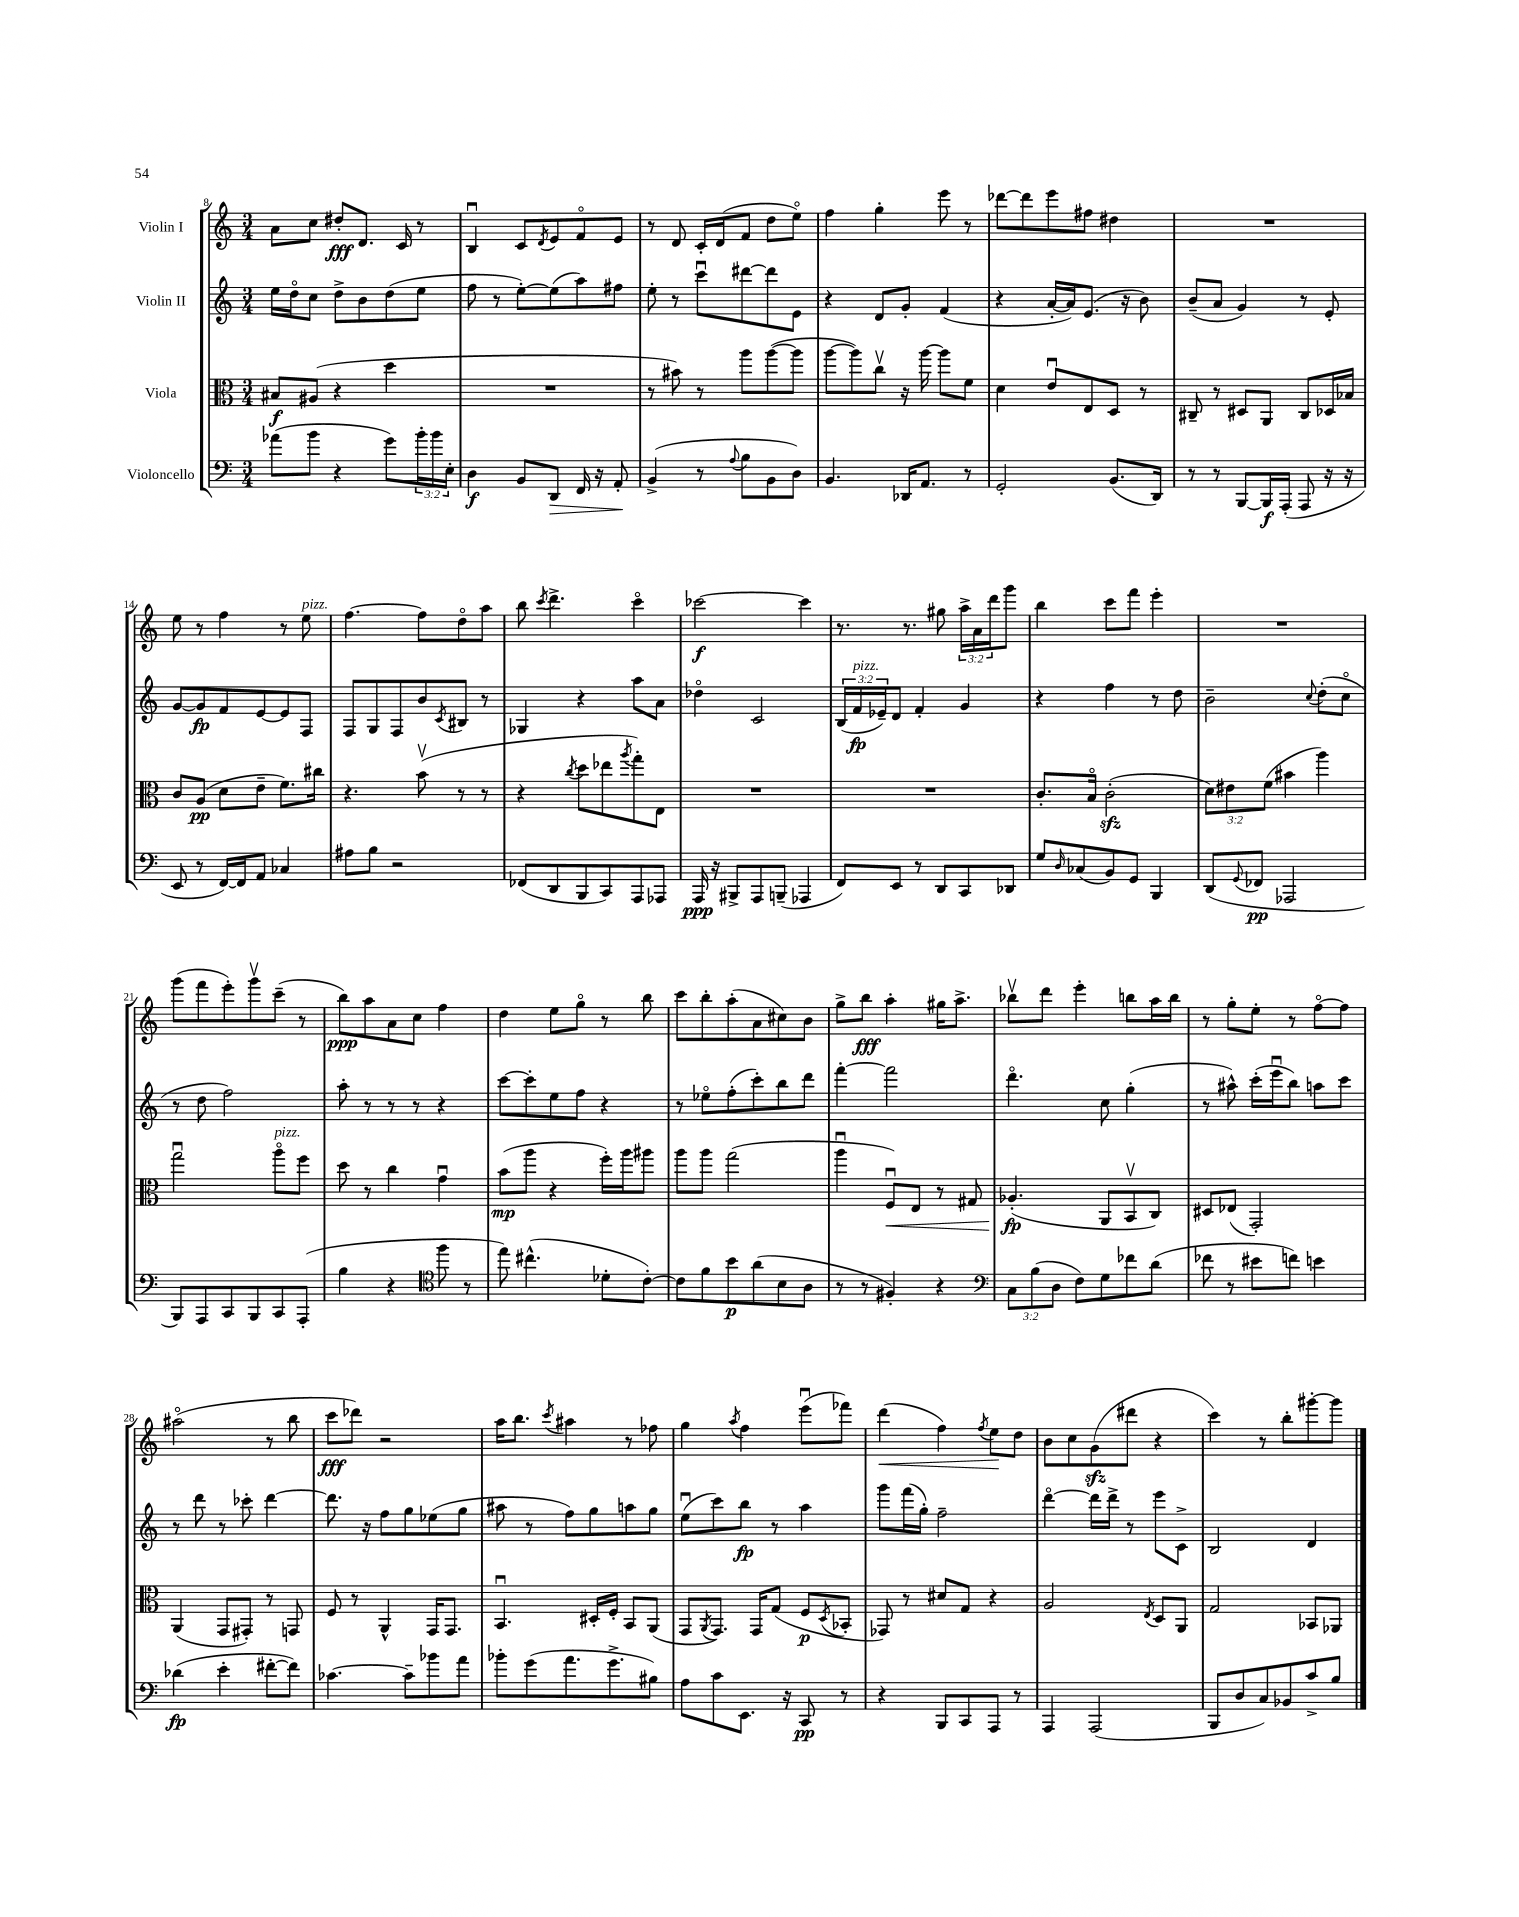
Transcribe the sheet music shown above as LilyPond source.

<<
\new StaffGroup <<
\new Staff = "s0" \with { instrumentName = "Violin I" } {
    \clef treble \key c \major \numericTimeSignature \time 3/4 \override Staff.TupletNumber.text = #tuplet-number::calc-fraction-text
    a'8 c''8 dis''8-.\fff d'8. c'16 r8 |
    b4\downbow c'8 \acciaccatura { d'8 } e'8 f'8\flageolet e'8 |
    r8 d'8 c'16-. d'16( f'8 d''8 e''8\flageolet) |
    f''4 g''4-. e'''8 r8 |
    des'''8~ des'''8 e'''8 fis''8 dis''4 |
    R2. |
    e''8 r8 f''4 r8 e''8^\markup { \italic "pizz." } |
    f''4.~ f''8 d''8\flageolet a''8 |
    b''8 \acciaccatura { c'''8 } d'''4.-> c'''4\flageolet |
    ces'''2~\f ces'''4 |
    r8. r8. gis''8 \tuplet 3/2 { a''16-> a'16 d'''16 } g'''8 |
    b''4 c'''8 f'''8 e'''4-. |
    R2. |
    g'''8( f'''8 e'''8-.) g'''8\upbow c'''8--( r8 |
    b''8\ppp) a''8 a'8 c''8 f''4 |
    d''4 e''8 g''8\flageolet r8 b''8 |
    c'''8 b''8-. a''8-.( a'8 cis''8) b'8 |
    g''8-> b''8\fff a''4-. gis''16 a''8.-> |
    bes''8\upbow d'''8 e'''4-. b''8 a''16 b''16 |
    r8 g''8-. e''8-. r8 f''8~\flageolet f''8 |
    ais''2\flageolet( r8 b''8 |
    c'''8\fff des'''8) r2 |
    a''16 b''8. \acciaccatura { c'''8 } ais''4 r8 fes''8 |
    g''4 \acciaccatura { a''8 } f''4 e'''8\downbow( fes'''8) |
    d'''4\<( f''4) \acciaccatura { f''8 } e''8\! d''8 |
    b'8 c''8 g'8\sfz( dis'''8 r4 |
    c'''4) r8 b''8-. gis'''8~-. gis'''8 \bar "|." |
}
\new Staff = "s1" \with { instrumentName = "Violin II" } {
    \clef treble \key c \major \numericTimeSignature \time 3/4 \override Staff.TupletNumber.text = #tuplet-number::calc-fraction-text
    e''16 d''16\flageolet c''8 d''8-> b'8 d''8( e''8 |
    f''8 r8 e''8~-.) e''8( a''8) fis''8 |
    e''8-. r8 c'''8\downbow dis'''8~ dis'''8 e'8 |
    r4 d'8 g'8-. f'4( |
    r4 a'16~-. a'16) e'8.( r16 b'8) |
    b'8--( a'8 g'4) r8 e'8-. |
    g'8~ g'8\fp f'8 e'8~ e'8 f8 |
    f8 g8 f8 b'8 \acciaccatura { c'8 } bis8 r8 |
    ges4 r4 a''8 a'8 |
    des''4\flageolet c'2 |
    \tuplet 3/2 { b16( f'16\fp^\markup { \italic "pizz." } ees'16--) } d'8 f'4-. g'4 |
    r4 f''4 r8 d''8 |
    b'2-- \appoggiatura { c''8 } d''8-.( c''8\flageolet |
    r8 d''8 f''2) |
    a''8-. r8 r8 r8 r4 |
    c'''8~ c'''8-. e''8 f''8 r4 |
    r8 ees''8\flageolet f''8-.( c'''8-.) b''8 d'''8 |
    f'''4~-. f'''2 |
    d'''4.\flageolet c''8 g''4-.( |
    r8 ais''8-^) c'''16-.( e'''16\downbow b''8) a''8 c'''8 |
    r8 d'''8 r8 ces'''8-. d'''4~ |
    d'''8. r16 f''8 g''8 ees''8( g''8 |
    ais''8 r8 f''8) g''8 a''8 g''8 |
    e''8\downbow( c'''8) b''8\fp r8 a''4 |
    g'''8 f'''16( g''16-.) f''2-- |
    d'''4~\flageolet d'''16 d'''16-> r8 e'''8 c'8-> |
    b2 d'4 \bar "|." |
}
\new Staff = "s2" \with { instrumentName = "Viola" } {
    \clef alto \key c \major \numericTimeSignature \time 3/4 \override Staff.TupletNumber.text = #tuplet-number::calc-fraction-text
    bis8\f ais8( r4 d''4 |
    R2. |
    r8 bis'8) r8 a''8 a''8~( a''8 |
    a''8~ a''8) c''8\upbow r16 a''16~ a''8 f'8 |
    d'4 e'8\downbow e8 d8 r8 |
    cis8-- r8 dis8 a,8 cis8 des16 bes16 |
    c'8 a8\pp( d'8 e'8-- f'8.) cis''16 |
    r4. b'8\upbow( r8 r8 |
    r4 \acciaccatura { c''8 } d''8 ees''8 \acciaccatura { a''8 } g''8-.) e8 |
    R2. |
    R2. |
    c'8.-. b16\flageolet c'2-.\sfz( |
    \tuplet 3/2 { d'8) eis'8 f'8( } bis'4 a''4) |
    g''2\downbow a''8\flageolet^\markup { \italic "pizz." } f''8 |
    d''8 r8 c''4 g'4\downbow |
    b'8\mp( a''8 r4 f''16-.) a''16 ais''8 |
    a''8 a''8 g''2( |
    a''4\downbow f8\downbow\<) e8 r8 gis8 |
    aes4.-.\fp\!( a,8 b,8\upbow c8) |
    dis8 ees8( g,2-.) |
    a,4( g,8 gis,8-.) r8 g,8 |
    f8 r8 a,4-^ g,16 g,8. |
    b,4.\downbow dis16-. f16-. b,8 a,8( |
    g,8 \acciaccatura { a,8 } g,8.) g,16 g8( f8\p \acciaccatura { d8 } bes,8-. |
    ges,8) r8 dis'8 g8 r4 |
    a2 \acciaccatura { e8 } d8 a,8 |
    g2 bes,8 aes,8 \bar "|." |
}
\new Staff = "s3" \with { instrumentName = "Violoncello" } {
    \clef bass \key c \major \numericTimeSignature \time 3/4 \override Staff.TupletNumber.text = #tuplet-number::calc-fraction-text
    aes'8( b'8 r4 g'8) \tuplet 3/2 { b'16-. b'16 e16-. } |
    d4\f b,8 d,8\> f,16 r16 a,8-.\! |
    b,4->( r8 \appoggiatura { a8 } b8 b,8 d8) |
    b,4. des,16 a,8. r8 |
    g,2-. b,8.( d,16) |
    r8 r8 b,,8~ b,,16\f a,,16-.( a,,8 r16 r16 |
    e,8 r8 f,16~) f,16 a,8 ces4 |
    ais8 b8 r2 |
    fes,8( d,8 b,,8 c,8) a,,8 aes,,8 |
    a,,16\ppp r16 bis,,8-> a,,8 b,,8--( aes,,4 |
    f,8) e,8 r8 d,8 c,8 des,8 |
    g8 \grace { d16 } ces8( b,8) g,8 b,,4 |
    d,8( \appoggiatura { g,8 } fes,8\pp aes,,2 |
    b,,8) a,,8 c,8 b,,8 c,8 a,,8-.( |
    b4 r4 \clef tenor f''8 r8 |
    e''8) cis''4.-^( des'8-. c'8~-.) |
    c'8 f'8 b'8\p a'8( b8 a8 |
    r8 r8 fis4-.) r4 |
    \clef bass \tuplet 3/2 { c8 b8( d8 } f8) g8 fes'8 d'8( |
    fes'8 r8 eis'8 f'8) e'4 |
    des'4\fp( e'4-. fis'8~-. fis'8) |
    ces'4.~ ces'8-- bes'8 a'8 |
    bes'8-. g'8( a'8. g'8.-> bis8) |
    a8 c'8 e,8. r16 c,8\pp r8 |
    r4 b,,8 c,8 a,,8 r8 |
    a,,4 a,,2( |
    b,,8 d8 c8) bes,8 c'8-> b8 \bar "|." |
}
>>
>>
\layout { \context { \Score currentBarNumber = #8 } }
